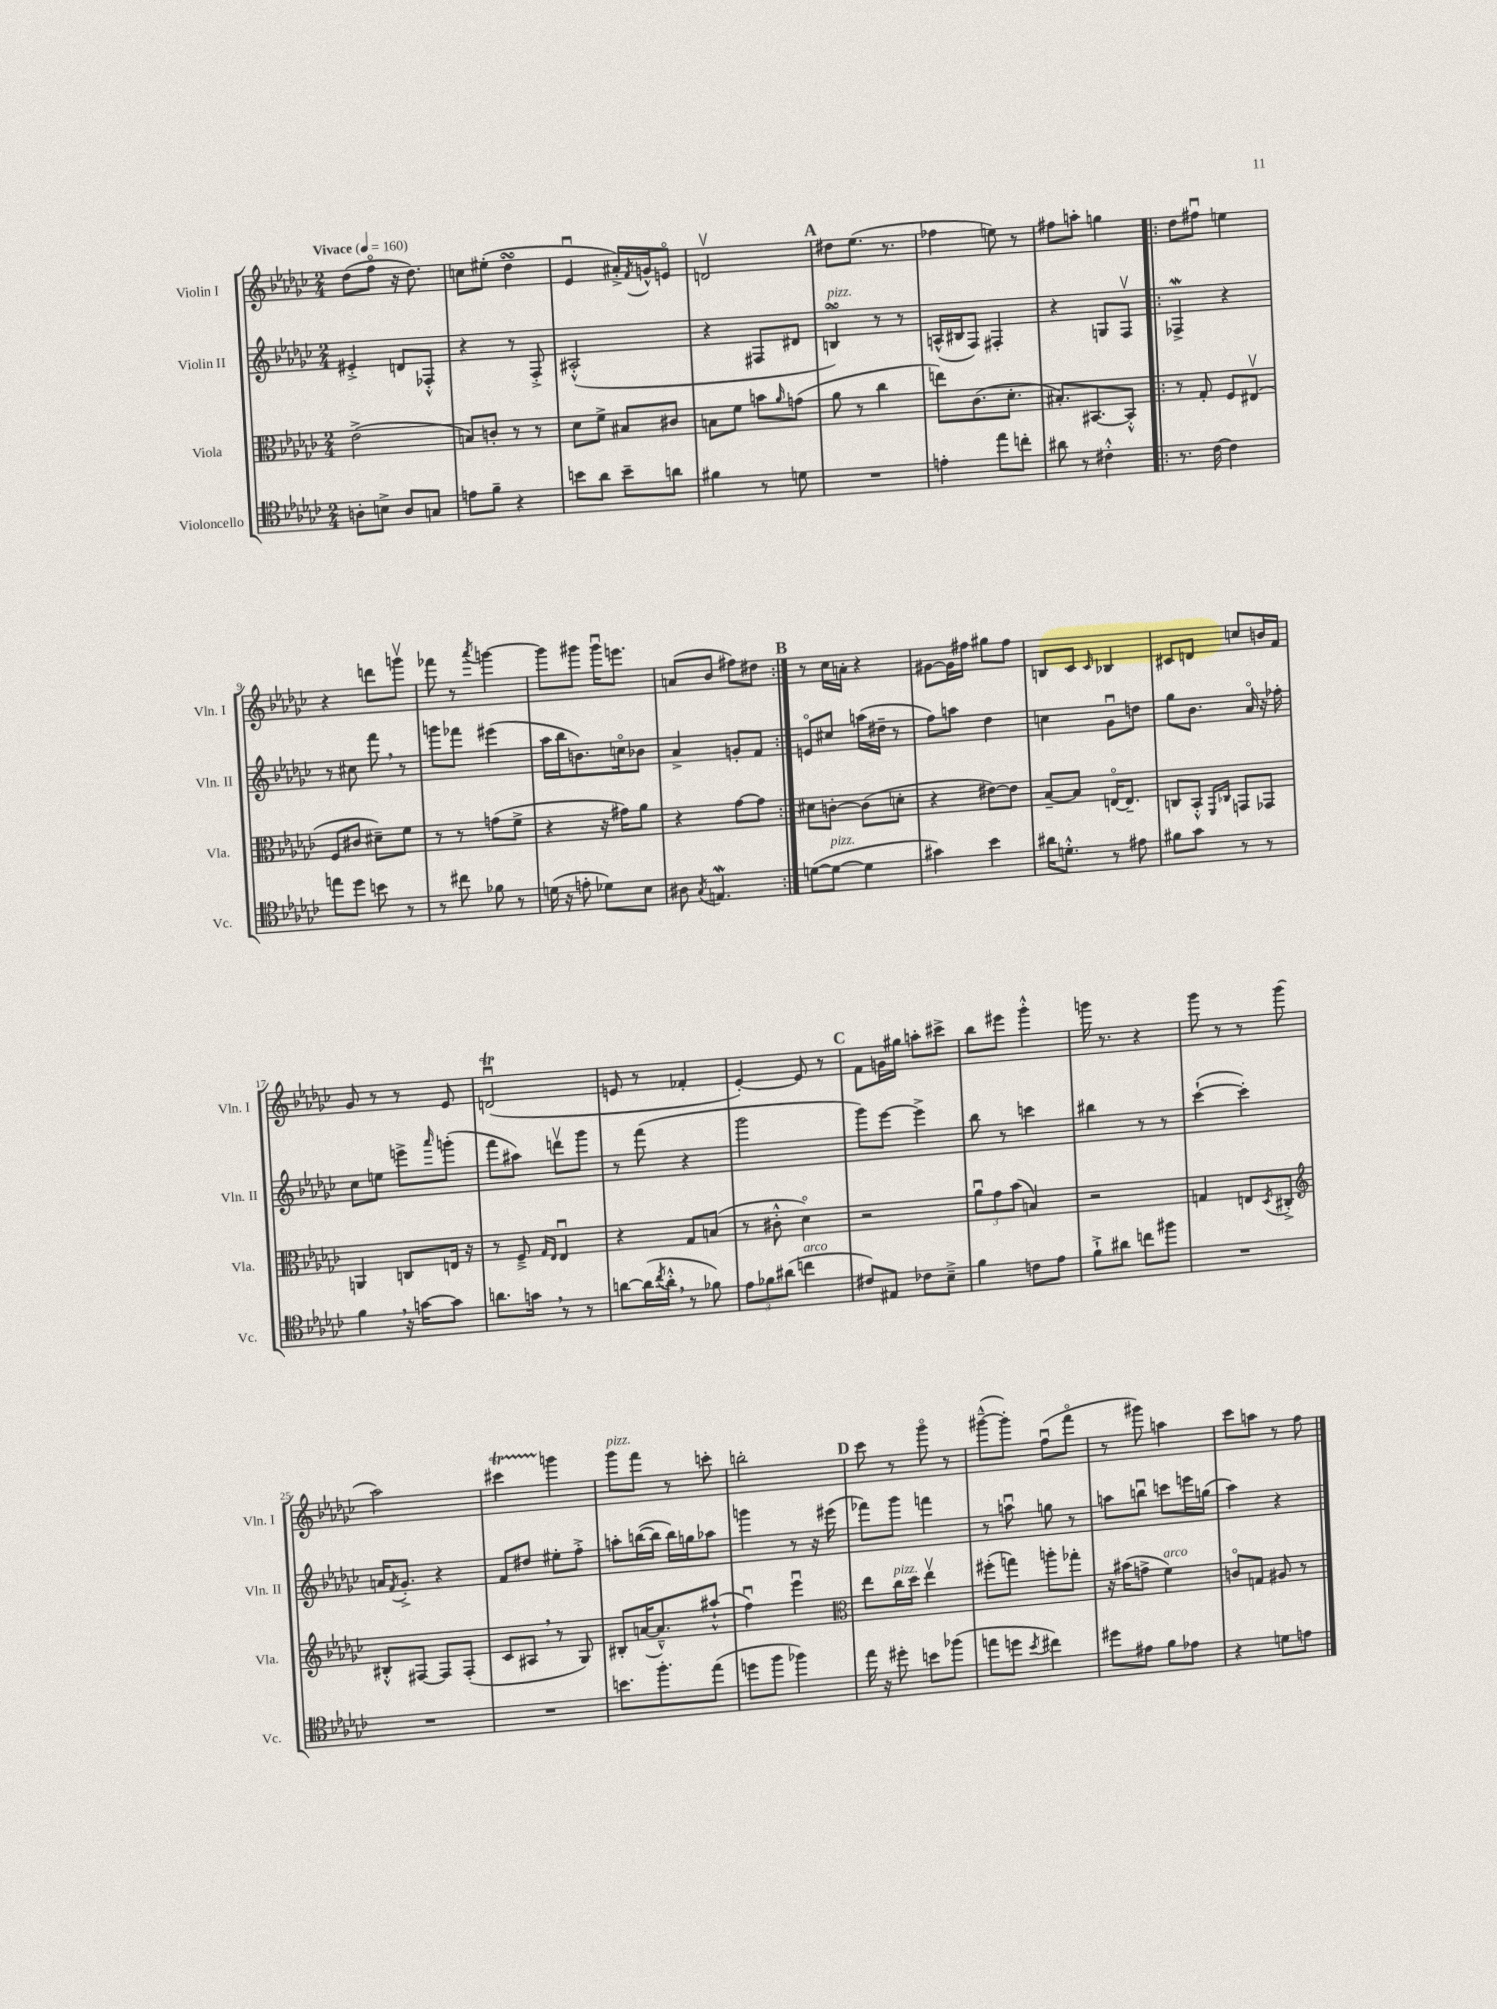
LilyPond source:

<<
\new StaffGroup <<
\new Staff = "s0" \with { instrumentName = "Violin I" shortInstrumentName = "Vln. I" } {
    \clef treble \key ges \major \numericTimeSignature \time 2/4 \tempo "Vivace" 4 = 160
    des''8( f''8\flageolet r16 des''8.) |
    c''8 eis''8-.( des''4\turn |
    ees'4\downbow ais'16-.->) \acciaccatura { f'8 } g'16-^ e'8\flageolet |
    d'2\upbow |
    \mark \markup { \bold "A" } dis''8 ees''8.( r8. |
    fes''4 e''8) r8 |
    fis''8 a''8-. g''4 |
    \repeat volta 2 { des''8 fis''8\downbow e''4 |
    r4 d'''8 g'''8\upbow |
    fes'''8 r8 \acciaccatura { aes'''8 } g'''4~ |
    g'''8 gis'''8 gis'''16\downbow e'''8. |
    a'8( bes'8 fis''8) dis''8 | }
    \mark \markup { \bold "B" } r8 ces''16 a'16-. r4 |
    gis'8~ gis'16 fis''16 gis''8 fis''8 |
    b8 ces'8 \grace { ces'16 } bes4 |
    cis'8 d'8 c''8 b'16 f'16 |
    ges'8 r8 r8 ees'8 |
    d'2\downbow\trill( |
    e'8 r8 fes'4-. |
    ees'4~-.) ees'8 r8 |
    \mark \markup { \bold "C" } f'8 g'16 gis''16 a''8-. cis'''8-> |
    bes''8 eis'''8 ges'''4-.-^ |
    g'''16 r8. r4 |
    ges'''8 r8 r8 ges'''8( |
    aes''2) |
    cis'''4\startTrillSpan g'''4\stopTrillSpan |
    ges'''8^\markup { \italic "pizz." } f'''8 r8 c'''8-. |
    b''2-. |
    \mark \markup { \bold "D" } ces'''8 r8 ges'''8\flageolet r8 |
    gis'''8~---^( gis'''8-.) f''8\downbow( f'''8\flageolet |
    r8 gis'''8) a''4 |
    ces'''8 a''8 r8 f''8 \bar "|." |
}
\new Staff = "s1" \with { instrumentName = "Violin II" shortInstrumentName = "Vln. II" } {
    \clef treble \key ges \major \numericTimeSignature \time 2/4
    eis'4-.-> d'8 fes8-.-^ |
    r4 r8 f8-.-> |
    ais2-.-^( |
    r4 fis8 dis'8 |
    \mark \markup { \bold "A" } b4\flageolet\turn^\markup { \italic "pizz." }) r8 r8 |
    a16-^( bis16 f8) fis4-. |
    r4 g8 f8\upbow |
    \repeat volta 2 { fes4->\mordent r4 |
    r8 cis''8 f'''8 \breathe r8 |
    g'''8 fes'''8 eis'''4( |
    aes''16 bes''16 b'8.) c''16\flageolet bes'8 |
    aes'4-> g'8-. f'8 | }
    \mark \markup { \bold "B" } e'8\flageolet cis''8 a''16( dis''16-- r8 |
    f''8) a''8 des''4 |
    c''4 ges'8\downbow d''8 |
    ges''8 bes'8. aes'16\flageolet r16 fes''16-. |
    ces''8 e''8 e'''8-> \grace { aes'''16 } g'''8-.( |
    f'''8 ais''8) d'''8\upbow ges'''8 |
    r8 f'''8( r4 |
    ges'''2 |
    \mark \markup { \bold "C" } ges'''8) ees'''8~ ees'''4-> |
    bes''8 r8 c'''4 |
    bis''4 r8 r8 |
    ces'''4~-!( ces'''4-.) |
    a'16 \acciaccatura { f'8 } ges'8.-.-> r4 |
    f'8 dis''8 eis''8-. f''8-.-> |
    a''8-. b''16~( b''16 b''16) g''16 aes''8 |
    g'''4 r8 r16 eis'''16( |
    \mark \markup { \bold "D" } fes'''8) ges'''8 f'''4 |
    r8 a''8\downbow g''8 r8 |
    a''8 b''8\downbow c'''8 e'''16 g''16( |
    aes''4) r4 \bar "|." |
}
\new Staff = "s2" \with { instrumentName = "Viola" shortInstrumentName = "Vla." } {
    \clef alto \key ges \major \numericTimeSignature \time 2/4
    ees'2->( |
    b8) c'8-. r8 r8 |
    des'8 f'8-> bis8 cis'8 |
    b8 f'8 b'8 \grace { aes'16 } g'8( |
    \mark \markup { \bold "A" } aes'8 r8 ces''4 |
    e''8) ces'8.( des'8.-. |
    bis8.-.) bis,8.~ bis,8-.-^ |
    \repeat volta 2 { r8 ges8-. f8 eis8\upbow( |
    f8 cis'8 dis'8--) f'8 |
    r8 r8 g'8( f'8-> |
    r4 r16 gis'16) aes'8 |
    r4 ges'8~ ges'8 | }
    \mark \markup { \bold "B" } dis'8 c'8~-. c'8( d'8-. |
    r4 eis'8~) eis'8 |
    bes8~-- bes8 e16~\flageolet e8.-- |
    c8 bes,8-.-^ \grace { f,16 ces16 } g,8 ges,8 |
    a,4 c8 e16 r16 |
    r8 f8---> \grace { ges16 ees16 } ees4\downbow |
    r4 ges8 b8( |
    r8 cis'8-.-^ des'4\flageolet) |
    \mark \markup { \bold "C" } r2 |
    \tuplet 3/2 { aes'8\downbow ges'8 bes'8( } b4) |
    r2 |
    g4 e8 \acciaccatura { des8 } cis8-.-> |
    \clef treble bis8-.-^ fis8~ fis8 fis8-.( |
    ces'8 ais8 \breathe r8 ges8) |
    bis8-. a'16~( a'8.---^) ais''8-!-^( |
    f''4\downbow) ees'''4\downbow |
    \mark \markup { \bold "D" } \clef alto ees''8 ces''16^\markup { \italic "pizz." } des''16 ees''4\upbow |
    fis''8-.( g''8) a''8-. ges''8-. |
    r16 bis'16( g'8-> f'4^\markup { \italic "arco" }) |
    c'8\flageolet g8 ais8 r8 \bar "|." |
}
\new Staff = "s3" \with { instrumentName = "Violoncello" shortInstrumentName = "Vc." } {
    \clef tenor \key ges \major \numericTimeSignature \time 2/4
    a8-. b8-> a8 g8 |
    e'8 f'8-- r4 |
    b'8 aes'8 b'8-- a'8 |
    fis'4 r8 d'8 |
    \mark \markup { \bold "A" } R2 |
    e'4-. ees''8 c''8-. |
    ais'8 r8 cis'4-.-^ |
    \repeat volta 2 { r8. ces'16~ ces'4 |
    e''8 des''8 b'8 r8 |
    r8 cis''8 fes'8 r8 |
    d'16( r16 e'8-. des'8) bes8 |
    ais8 \acciaccatura { ges8 } e4.\mordent | }
    \mark \markup { \bold "B" } d'8~( d'8~^\markup { \italic "pizz." } d'4 |
    gis'4) bes'4 |
    ais'16 d'8.-.-^ r8 eis'8 |
    fis'8 ges'8 r8 r8 |
    f'4 \breathe r16 g'16~ g'8 |
    a'8. g'16 \breathe r8 r8 |
    a'8~ a'16( \acciaccatura { ces''8 } a'16-.-^ \breathe r8 fes'8) |
    \tuplet 3/2 { ees'8 fes'8 ais'8( } c''4^\markup { \italic "arco" } |
    \mark \markup { \bold "C" } cis'8) eis8 ces'8 bes8---> |
    f'4 c'8 ees'8 |
    f'8-!-> ais'8 c''8 fis''8 |
    R2 |
    R2 |
    R2 |
    b'8. f''8.-. ees''8( |
    d''8 f''8 fes''4) |
    \mark \markup { \bold "D" } ees''16 r16 dis''8-. b'8 fes''8( |
    e''8 d''8 \acciaccatura { bes'8 } cis''4) |
    dis''8 eis'8 f'8 ees'8 |
    r4 d'8 e'8 \bar "|." |
}
>>
>>
